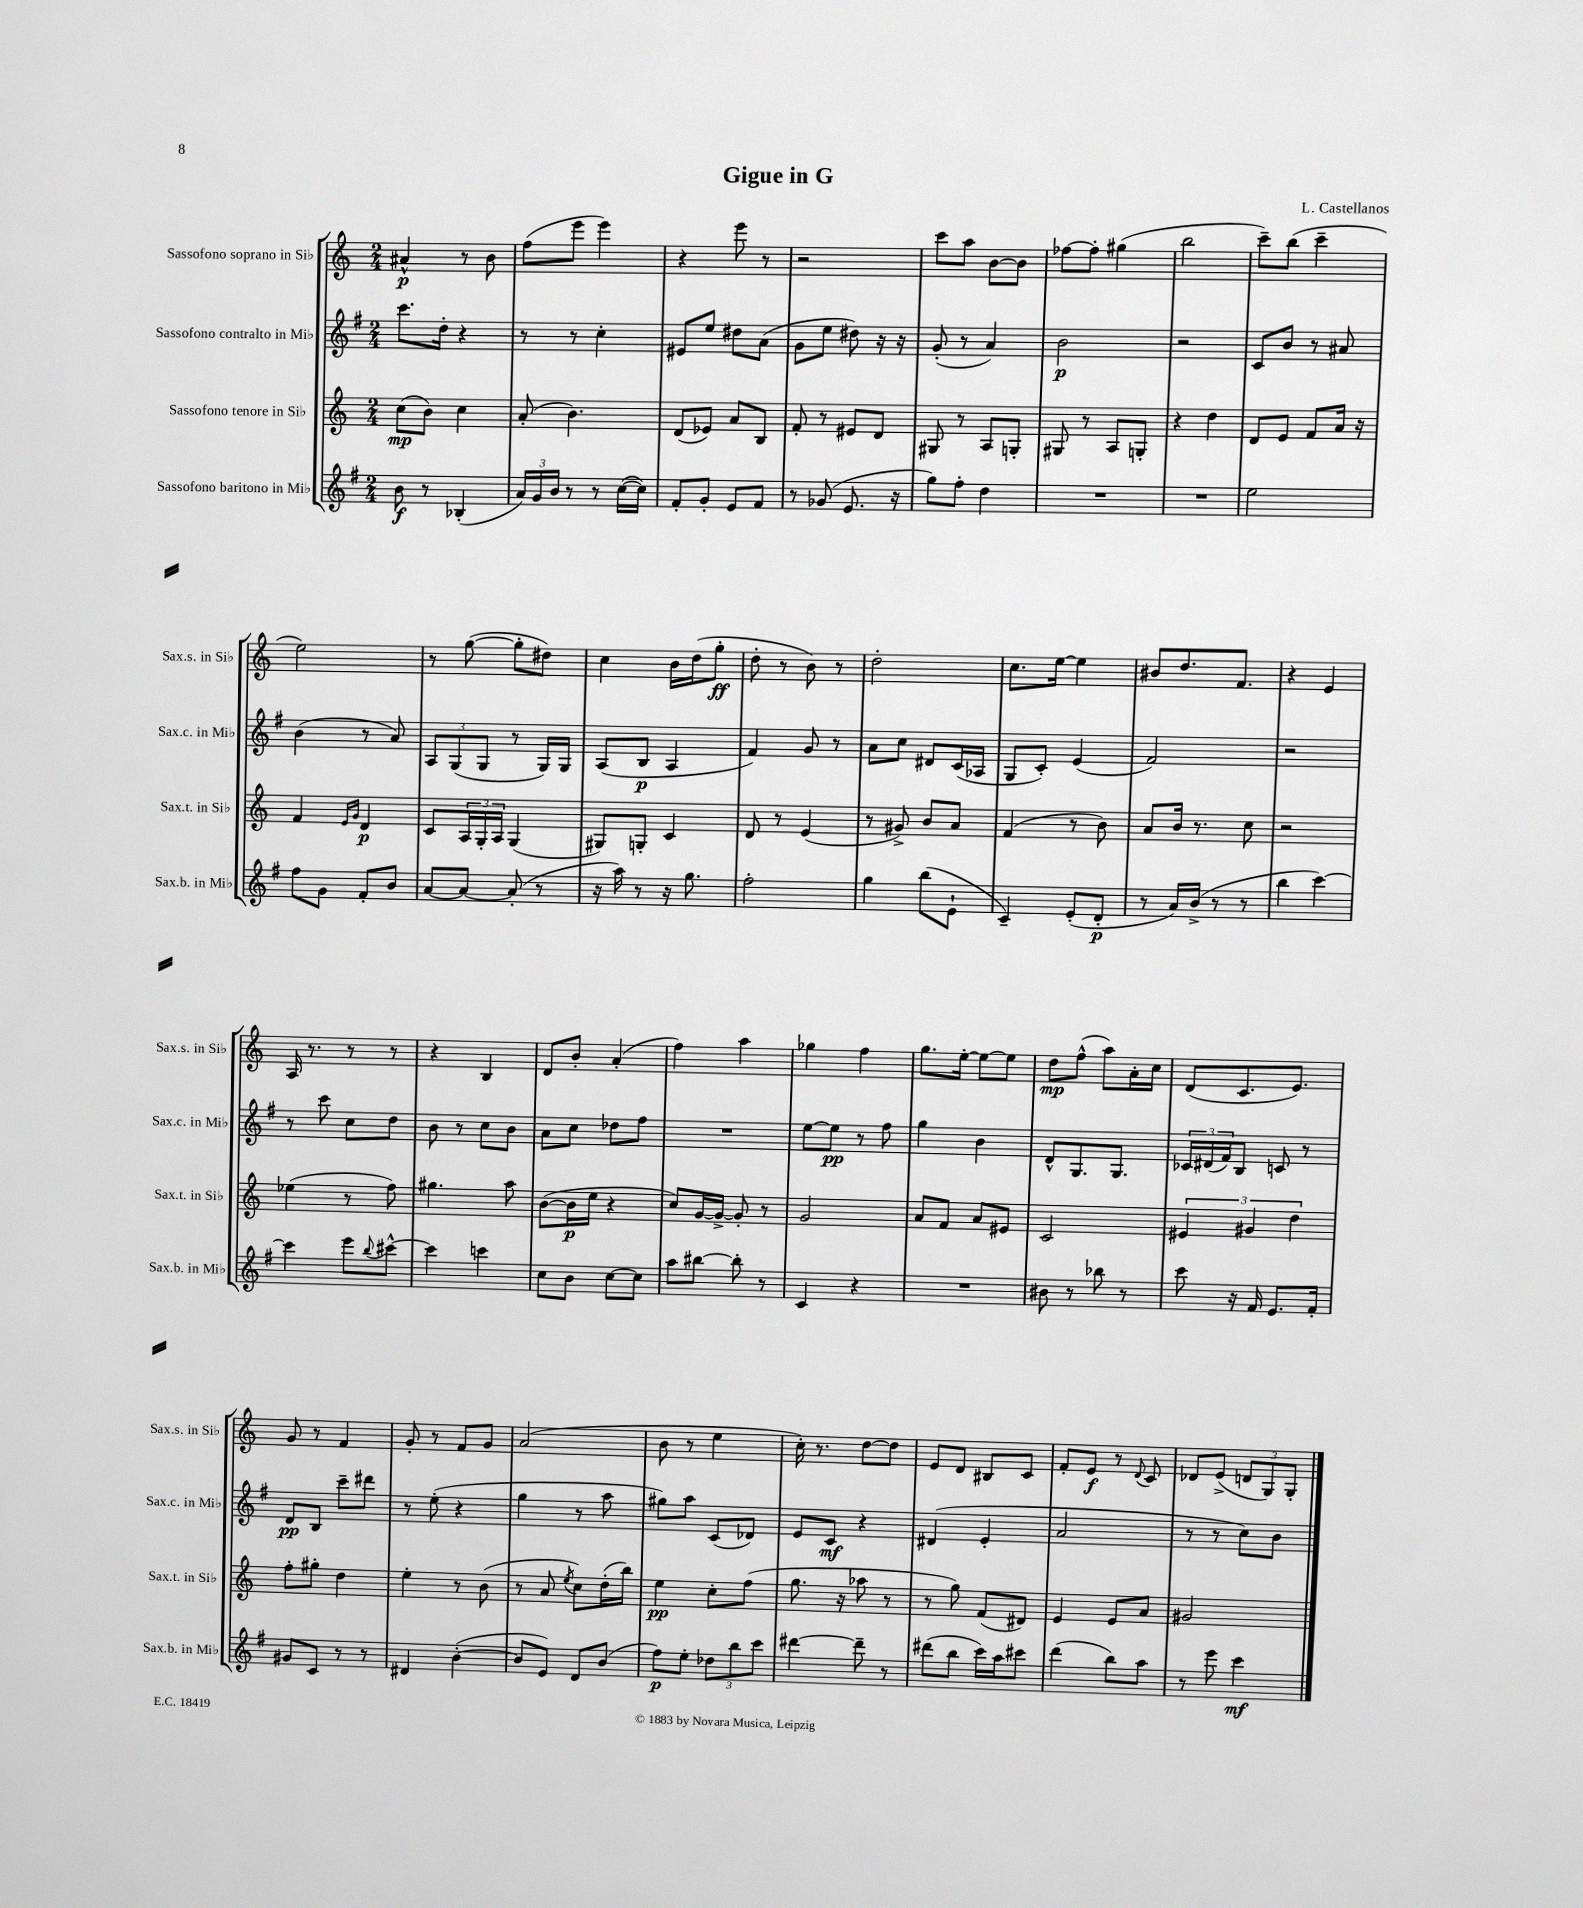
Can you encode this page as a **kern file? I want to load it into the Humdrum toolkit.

**kern	**dynam	**kern	**dynam	**kern	**dynam	**kern	**dynam
*part4	*part4	*part3	*part3	*part2	*part2	*part1	*part1
*staff4	*staff4	*staff3	*staff3	*staff2	*staff2	*staff1	*staff1
*I"Sassofono baritono in Mi♭	*	*I"Sassofono tenore in Si♭	*	*I"Sassofono contralto in Mi♭	*	*I"Sassofono soprano in Si♭	*
*I'Sax.b. in Mi♭	*	*I'Sax.t. in Si♭	*	*I'Sax.c. in Mi♭	*	*I'Sax.s. in Si♭	*
*clefG2	*	*clefG2	*	*clefG2	*	*clefG2	*
*k[f#]	*	*k[]	*	*k[f#]	*	*k[]	*
*M2/4	*	*M2/4	*	*M2/4	*	*M2/4	*
=1	=1	=1	=1	=1	=1	=1	=1
8b\	f	(8cc\L	mp	8.ccc\L	.	4a#X^^/	p
8r	.	8b\J)	.	.	.	.	.
.	.	.	.	16dd'\Jk	.	.	.
(4B-X'/	.	4cc\	.	4r	.	8r	.
.	.	.	.	.	.	8b\	.
=2	=2	=2	=2	=2	=2	=2	=2
24a/LL)	.	(8a'/	.	8r	.	(8ff\L	.
24g/	.	.	.	.	.	.	.
24b/JJ	.	.	.	.	.	.	.
8r	.	4.b\)	.	8r	.	8eee\J	.
8r	.	.	.	4cc'\	.	4eee\)	.
([16cc\LL	.	.	.	.	.	.	.
16cc\JJ])	.	.	.	.	.	.	.
=3	=3	=3	=3	=3	=3	=3	=3
8f#'/L	.	(8d/L	.	8e#X/L	.	4r	.
8g'/J	.	8e-X/J)	.	8ee/J	.	.	.
8e/L	.	8a/L	.	8dd#X\L	.	8eee\	.
8f#/J	.	8B/J	.	(8a\J	.	8r	.
=4	=4	=4	=4	=4	=4	=4	=4
8r	.	8f'/	.	8g\L	.	2r	.
(8g-X/	.	8r	.	8ee\J	.	.	.
8.e/	.	8e#X/L	.	8dd#X\)	.	.	.
.	.	8d/J	.	16r	.	.	.
16r	.	.	.	16r	.	.	.
=5	=5	=5	=5	=5	=5	=5	=5
8gg\L)	.	8G#X/	.	(8g'/	.	8ccc\L	.
8ff#'\J	.	8r	.	8r	.	8aa\J	.
4dd\	.	8A/L	.	4a/)	.	[8b\L	.
.	.	8Gn'/J	.	.	.	8b\J]	.
=6	=6	=6	=6	=6	=6	=6	=6
2r	.	8G#X/	.	2b\	p	[8ff-X\L	.
.	.	8r	.	.	.	8ff-'\J]	.
.	.	8A/L	.	.	.	(4gg#X\	.
.	.	8Gn'/J	.	.	.	.	.
=7	=7	=7	=7	=7	=7	=7	=7
2r	.	4r	.	2r	.	2bb\	.
.	.	4dd\	.	.	.	.	.
=8	=8	=8	=8	=8	=8	=8	=8
2ee\	.	8d/L	.	8c/L	.	8ccc~\L)	.
.	.	8e/J	.	8b/J	.	(8bb\J	.
.	.	8f/L	.	8r	.	4ccc~\	.
.	.	16a/Jk	.	8a#X/	.	.	.
.	.	16r	.	.	.	.	.
!!LO:LB:g=z
=9	=9	=9	=9	=9	=9	=9	=9
8ff#\L	.	4f/	.	(4b\	.	2ee\)	.
8g\J	.	.	.	.	.	.	.
.	.	16qqe/LL	.	.	.	.	.
.	.	16qqg/JJ	.	.	.	.	.
8f#'/L	.	4d/	p	8r	.	.	.
8b/J	.	.	.	8a/)	.	.	.
=10	=10	=10	=10	=10	=10	=10	=10
[8a/L	.	8c/L	.	12A/L	.	8r	.
.	.	.	.	(12G/	.	.	.
8a/J_	.	24A/L	.	.	.	([8gg\	.
.	.	24G'/	.	12G/J	.	.	.
.	.	24A/JJ	.	.	.	.	.
(8a'/]	.	(4G/	.	8r	.	8gg'\L]	.
8r	.	.	.	16G/LL)	.	8dd#X\J)	.
.	.	.	.	16G/JJ	.	.	.
=11	=11	=11	=11	=11	=11	=11	=11
16r	.	8G#X/L)	.	(8A/L	.	4cc\	.
16aa\)	.	.	.	.	.	.	.
8r	.	8Gn'/J	.	8B/J	p	.	.
16r	.	4c/	.	4A/	.	16b\LL	.
8.gg\	.	.	.	.	.	(16dd\J	.
.	.	.	.	.	.	8gg'\J	ff
=12	=12	=12	=12	=12	=12	=12	=12
2ff#'\	.	8d/	.	4f#/)	.	8dd'\	.
.	.	8r	.	.	.	8r	.
.	.	(4e/	.	8g/	.	8b\)	.
.	.	.	.	8r	.	8r	.
=13	=13	=13	=13	=13	=13	=13	=13
4gg\	.	8r	.	8a\L	.	2dd'\	.
.	.	8g#X^/)	.	8cc\J	.	.	.
(8bb\L	.	8b/L	.	8d#X/L	.	.	.
8e`\J	.	8a/J	.	(16c/L	.	.	.
.	.	.	.	16A-X/JJ	.	.	.
=14	=14	=14	=14	=14	=14	=14	=14
4c~/)	.	(4f/	.	8G/L	.	8.cc\L	.
.	.	.	.	8c'/J)	.	.	.
.	.	.	.	.	.	[16ee\Jk	.
(8e'/L	.	8r	.	(4e/	.	4ee\]	.
8d'/J	p	8b\)	.	.	.	.	.
=15	=15	=15	=15	=15	=15	=15	=15
8r	.	8a/L	.	2f#/)	.	8b#X/L	.
16a/LL)	.	16b/Jk	.	.	.	8.dd/	.
(16b^/JJ	.	8.r	.	.	.	.	.
8r	.	.	.	.	.	.	.
.	.	.	.	.	.	8.f/J	.
8r	.	8cc\	.	.	.	.	.
=16	=16	=16	=16	=16	=16	=16	=16
4bb\	.	2r	.	2r	.	4r	.
[4ccc\)	.	.	.	.	.	4e/	.
!!LO:LB:g=z
=17	=17	=17	=17	=17	=17	=17	=17
4ccc\]	.	(4ee-X\	.	8r	.	16A/	.
.	.	.	.	.	.	8.r	.
.	.	.	.	8ccc\	.	.	.
8eee\L	.	8r	.	8cc\L	.	8r	.
8qqbb/	.	.	.	.	.	.	.
[8ccc#X^^\J	.	8ff\)	.	8dd\J	.	8r	.
=18	=18	=18	=18	=18	=18	=18	=18
4ccc#\]	.	4.gg#X\	.	8b\	.	4r	.
.	.	.	.	8r	.	.	.
4cccn\	.	.	.	8cc\L	.	4B/	.
.	.	8aa\	.	8b\J	.	.	.
=19	=19	=19	=19	=19	=19	=19	=19
8cc\L	.	([8b\L	.	8a\L	.	8d/L	.
8b\J	.	16b\L]	p	8cc\J	.	8b'/J	.
.	.	16ee\JJ	.	.	.	.	.
[8cc\L	.	4r	.	8dd-X\L	.	(4a'/	.
8cc\J]	.	.	.	8ff#\J	.	.	.
=20	=20	=20	=20	=20	=20	=20	=20
8aa\L	.	8cc/L)	.	2r	.	4ff\)	.
[8bb#X\J	.	[16g/L	.	.	.	.	.
.	.	16g^/JJ_	.	.	.	.	.
8bb#'\]	.	8g'/]	.	.	.	4aa\	.
8r	.	8r	.	.	.	.	.
=21	=21	=21	=21	=21	=21	=21	=21
4c/	.	2g/	.	[8ee\L	.	4gg-X\	.
.	.	.	.	8ee\J]	pp	.	.
4r	.	.	.	8r	.	4ff\	.
.	.	.	.	8ff#\	.	.	.
=22	=22	=22	=22	=22	=22	=22	=22
2r	.	8a/L	.	4gg\	.	8.gg\L	.
.	.	8f/J	.	.	.	.	.
.	.	.	.	.	.	[16ee'\Jk	.
.	.	8a/L	.	4b\	.	8ee\L_	.
.	.	8e#X/J	.	.	.	8ee\J]	.
=23	=23	=23	=23	=23	=23	=23	=23
8b#X\	.	2c/	.	8d^^/L	.	8dd\L	mp
8r	.	.	.	8.G/	.	(8ff^^\J	.
8bb-X\	.	.	.	.	.	8aa\L)	.
.	.	.	.	8.G/J	.	.	.
8r	.	.	.	.	.	16a'\L	.
.	.	.	.	.	.	16cc\JJ	.
=24	=24	=24	=24	=24	=24	=24	=24
8ccc\	.	6e#X/	.	24c-X/LL	.	(8d/L	.
.	.	.	.	(24d#X/	.	.	.
.	.	.	.	24f#/J)	.	.	.
16r	.	.	.	8B/J	.	8.c/	.
.	.	6g#X/	.	.	.	.	.
16f#/	.	.	.	.	.	.	.
8.e/L	.	.	.	8cn/	.	.	.
.	.	.	.	.	.	8.e/J)	.
.	.	6dd\	.	.	.	.	.
.	.	.	.	8r	.	.	.
16f#'/Jk	.	.	.	.	.	.	.
!!LO:LB:g=z
=25	=25	=25	=25	=25	=25	=25	=25
8g#X/L	.	8ff'\L	.	8d/L	pp	8g/	.
8c/J	.	8gg#X'\J	.	8B/J	.	8r	.
8r	.	4dd\	.	8ccc~\L	.	4f/	.
8r	.	.	.	8ddd#X\J	.	.	.
=26	=26	=26	=26	=26	=26	=26	=26
4d#X/	.	4ee'\	.	8r	.	8g'/	.
.	.	.	.	(8ee'\	.	8r	.
([4b'\	.	8r	.	4r	.	8f/L	.
.	.	(8b\	.	.	.	8g/J	.
=27	=27	=27	=27	=27	=27	=27	=27
8b/L]	.	8r	.	4gg\	.	(2a/	.
8e/J)	.	8a/	.	.	.	.	.
.	.	8qee/	.	.	.	.	.
8d/L	.	8cc\L)	.	8r	.	.	.
(8b/J	.	(16dd'\L	.	8aa\	.	.	.
.	.	16bb\JJ)	.	.	.	.	.
=28	=28	=28	=28	=28	=28	=28	=28
8ff#\L)	p	4ee\	pp	8gg#X\L)	.	8b\	.
8ee'\J	.	.	.	8aa\J	.	8r	.
12dd-X\L	.	8cc'\L	.	(8c/L	.	4ee\	.
12bb\	.	.	.	.	.	.	.
.	.	(8ff\J	.	8d-X/J)	.	.	.
12ccc\J	.	.	.	.	.	.	.
=29	=29	=29	=29	=29	=29	=29	=29
[4ddd#X\	.	8.gg\	.	8e/L	.	16cc'\)	.
.	.	.	.	.	.	8.r	.
.	.	.	.	8c/J	mf	.	.
.	.	16r	.	.	.	.	.
8ddd#~\]	.	8aa-X\	.	4r	.	[8dd\L	.
8r	.	8r	.	.	.	8dd\J]	.
=30	=30	=30	=30	=30	=30	=30	=30
(8ddd#X\L	.	8r	.	(4d#X/	.	8e/L	.
8bb\J	.	8gg\)	.	.	.	8d/J	.
16ccc\LL)	.	(8f/L	.	4e'/	.	8B#X/L	.
16aa\J	.	.	.	.	.	.	.
8ccc#X\J	.	8d#X/J)	.	.	.	8c/J	.
=31	=31	=31	=31	=31	=31	=31	=31
(4ddd\	.	4e/	.	2a/	.	8f'/L	.
.	.	.	.	.	.	8e/J	f
8bb\L)	.	8e/L	.	.	.	8r	.
.	.	.	.	.	.	8qqd/	.
8aa\J	.	8a/J	.	.	.	8c/	.
=32	=32	=32	=32	=32	=32	=32	=32
8r	.	2g#X/	.	8r	.	8d-X/L	.
8eee\	.	.	.	8r	.	(8e^/J	.
4ccc\	mf	.	.	8cc\L)	.	12dn/L	.
.	.	.	.	.	.	12G/)	.
.	.	.	.	8b\J	.	.	.
.	.	.	.	.	.	12G'/J	.
==	==	==	==	==	==	==	==
*-	*-	*-	*-	*-	*-	*-	*-
